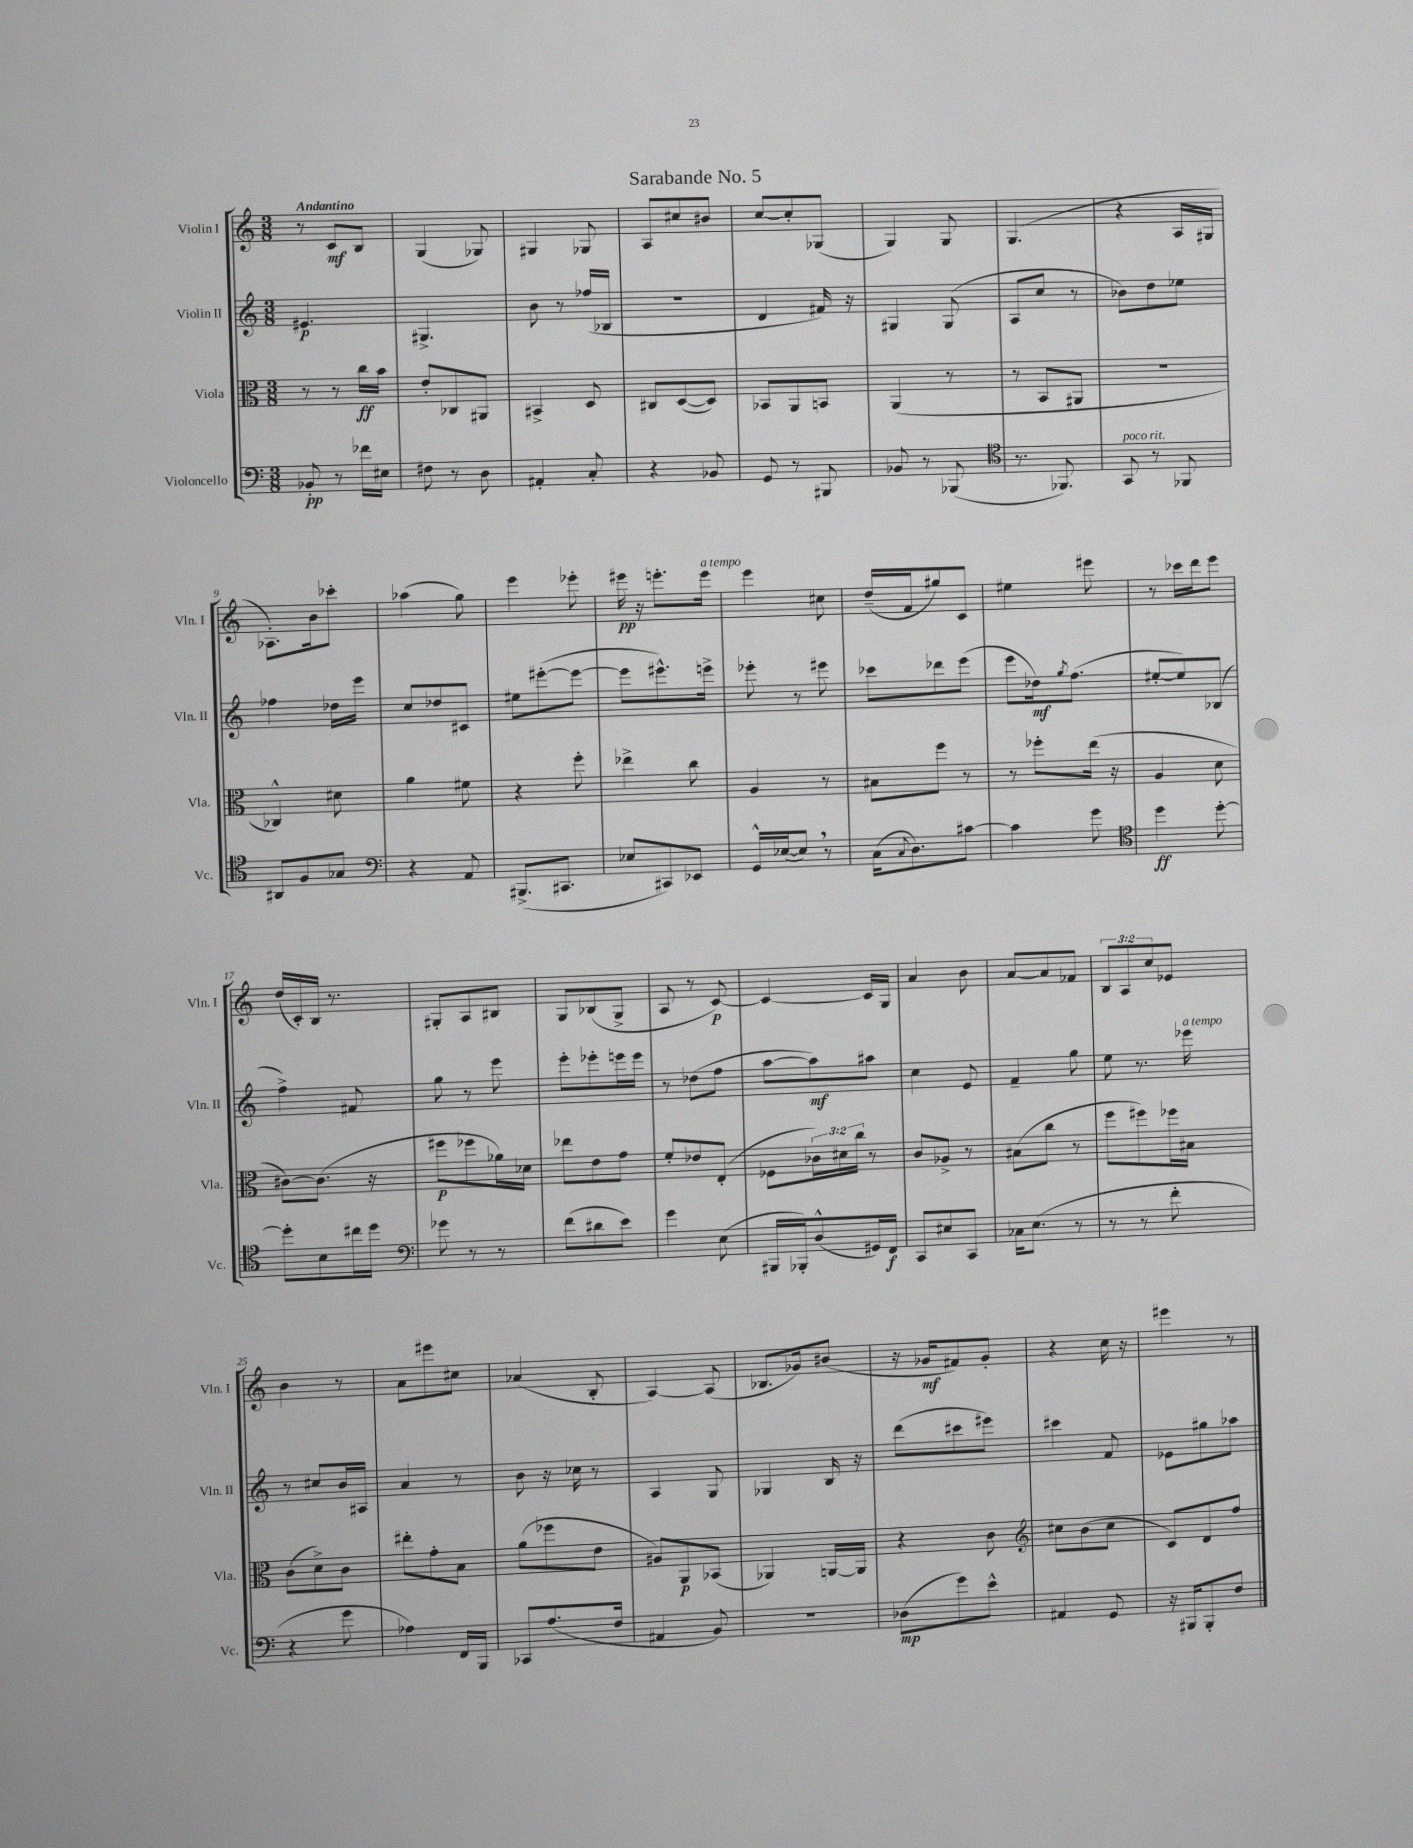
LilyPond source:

\header { title = "Sarabande No. 5" }
<<
\new StaffGroup <<
\new Staff = "s0" \with { instrumentName = "Violin I" shortInstrumentName = "Vln. I" } {
    \clef treble \key c \major \numericTimeSignature \time 3/8 \override Staff.TupletNumber.text = #tuplet-number::calc-fraction-text \tempo "Andantino"
    r8 c'8\mf b8 |
    g4( ges8) |
    gis4 ges8 |
    a8 cis''8 bis'8 |
    c''8~ c''8-. ges8( |
    g4) g8 |
    g4.( |
    r4 a16 gis16 |
    aes8.-.) b'16 ces'''8-. |
    aes''4( g''8) |
    e'''4 ees'''8-. |
    eis'''16\pp r16 e'''8.-. e'''16^\markup { \italic "a tempo" } |
    e'''4 cis''8 |
    d''16--( f'16 gis''8) c'8 |
    eis''4 eis'''8 |
    r8 ces'''16 d'''16 e'''8 |
    d''16( c'16-.) b16 r8. |
    gis8-. a8 bis8 |
    g8 bes8( g8-> |
    a8 r8 c'8~\p) |
    c'4~ c'16 g16 |
    a'4 b'8 |
    a'8~ a'8 fes'8 |
    \tuplet 3/2 { b8 a8 c''8 } ees'8 |
    b'4 r8 |
    a'8 eis'''8 cis''8 |
    aes'4( b8-. |
    a4~) a8( |
    bes8. ges'16) bis'8( |
    r16 ges'16\mf fis'8) ges'8-. |
    r4 c''16 r16 |
    eis'''4 r8 \bar "|." |
}
\new Staff = "s1" \with { instrumentName = "Violin II" shortInstrumentName = "Vln. II" } {
    \clef treble \key c \major \numericTimeSignature \time 3/8
    eis'4.\p |
    gis4.-> |
    b'8 r8 fes''16( bes16 |
    R4. |
    d'4 fis'16) r16 |
    gis4 gis8( |
    a8 c''8 r8 |
    bes'8) d''8 ees''8 |
    fes''4 des''16 e'''16 |
    c''8 des''8 cis'8 |
    eis''8 eis'''8~-.( eis'''8~ |
    eis'''8 eis'''8.-^) e'''16-> |
    ees'''8-. r8 eis'''8 |
    ces'''8 des'''8 e'''8( |
    e'''8 des''16\mf) \acciaccatura { g''8 } f''8.( |
    eis''8~-. eis''8) bes8( |
    f''4->) fis'8 |
    g''8 r8 e'''8 |
    e'''8-. ees'''8-. e'''16 e'''16 |
    r8 des''8( f''8 |
    a''8~ a''8\mf) ais''8 |
    c''4 e'8 |
    f'4-- g''8 |
    e''8 r8. ees'''16^\markup { \italic "a tempo" } |
    r8 cis''8 b'16 ais16 |
    a'4 r8 |
    b'8 r16 ces''16 r8 |
    a4 g8 |
    ges4 b16 r16 |
    d'''8( cis'''8 eis'''8) |
    cis'''4 f'8 |
    ees'8 gis''8 aes''8 \bar "|." |
}
\new Staff = "s2" \with { instrumentName = "Viola" shortInstrumentName = "Vla." } {
    \clef alto \key c \major \numericTimeSignature \time 3/8 \override Staff.TupletNumber.text = #tuplet-number::calc-fraction-text
    r8 r8 c''16\ff b'16 |
    e'8-. ces8 ais,8 |
    bis,4-> d8 |
    cis8 d8~( d8) |
    bes,8 a,8 b,8 |
    a,4( r8 |
    r8 b,8 ais,8 |
    R4. |
    ces4-^) dis'8 |
    a'4 fis'8 |
    r4 f''8-. |
    ees''4-> c''8 |
    a4 r8 |
    bis8 f''8 r8 |
    r8 fes''8-. e''16( r16 |
    a4 d'8 |
    cis'8~) cis'8.( r16 |
    fis''8\p fes''8 aes'16) des'16 |
    ees''8 e'8 g'8 |
    f'8-. ees'8 e8-.( |
    fes8 \tuplet 3/2 { ces'16) dis'16 c''16 } r8 |
    c'8 aes8-> r8 |
    bis8( c''8 r8 |
    f''8 fis''8) fes''16 bis16 |
    c'8( d'8->) c'8 |
    eis''8-. g'8-. b8 |
    a'8( fes''8 e'8 |
    ais8) a,8\p bes,8( |
    aes,4) a,16~ a,16 |
    r4 c'8 |
    \clef treble cis''8 b'8( cis''8 |
    c'8) d'8 f''8 \bar "|." |
}
\new Staff = "s3" \with { instrumentName = "Violoncello" shortInstrumentName = "Vc." } {
    \clef bass \key c \major \numericTimeSignature \time 3/8
    bes,8-.\pp r8 fes'16 eis16 |
    fis8 r8 d8 |
    ais,4-. c8-. |
    r4 bes,8 |
    g,8 r8 bis,,8 |
    bes,8 r8 bes,,8( |
    \clef tenor r8. fes,8.) |
    g,8^\markup { \italic "poco rit." } r8 fes,8 |
    ais,8 f8 ges8 |
    \clef bass r4 a,8 |
    bis,,8.->( cis,8. |
    ees8 cis,8) ees,8 |
    g,16-^ ees16~( ees8) \breathe r8 |
    c16( \appoggiatura { c8 } d8.) cis'8~ |
    cis'4 g'8 |
    \clef tenor d''4\ff d''8~-. |
    d''8-. b8 cis''16 d''16 |
    \clef bass ges'8 r8 r8 |
    f'8( dis'8 e'8) |
    g'4 e8( |
    bis,,16 bes,,16-.) d8-^( gis,16) f,16\f |
    c,8 eis8 c,8 |
    ces16 e8.( r8 |
    r8 r8 f'8-. |
    r4 g'8 |
    aes4) f,16 b,,16 |
    ces,8 a8.( f16 |
    ais,4 b,8) |
    R4. |
    des8\mp( g'8) e'8-^ |
    ais,4 g,8 |
    r16 bis,,16 bis,,8-. f8 \bar "|." |
}
>>
>>
